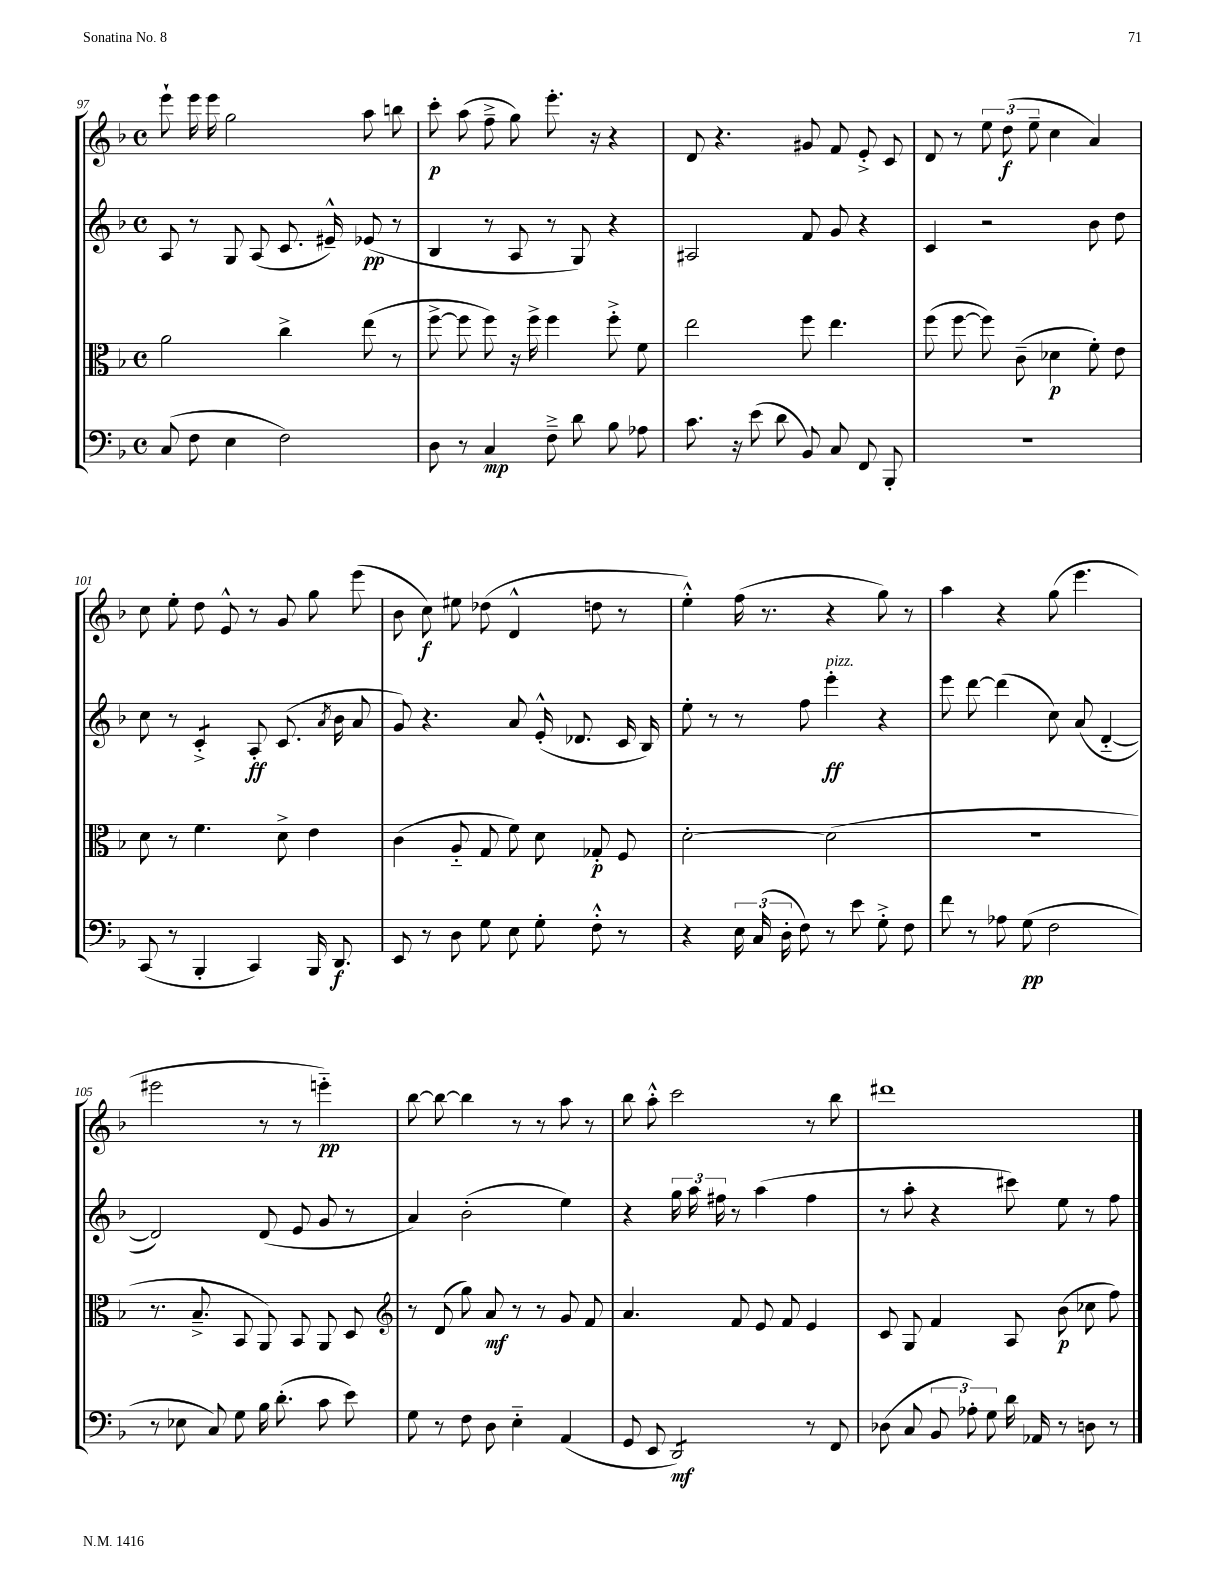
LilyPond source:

<<
\new StaffGroup <<
\new Staff = "s0" {
    \clef treble \key f \major \defaultTimeSignature \time 4/4
    \autoBeamOff e'''8-! e'''16 e'''16 g''2 a''8 b''8 |
    c'''8-.\p a''8( f''8---> g''8) e'''8.-. r16 r4 |
    d'8 r4. gis'8 f'8 e'8-.-> c'8 |
    d'8 r8 \tuplet 3/2 { e''8 d''8\f( e''8-- } c''4 a'4) |
    c''8 e''8-. d''8 e'8-^ r8 g'8 g''8 e'''8( |
    bes'8 c''8\f) eis''8 des''8( d'4-^ d''8 r8 |
    e''4-.-^) f''16( r8. r4 g''8) r8 |
    a''4 r4 g''8( e'''4. |
    eis'''2 r8 r8 e'''4-_\pp) |
    bes''8~ bes''8~ bes''4 r8 r8 a''8 r8 |
    bes''8 a''8-.-^ c'''2 r8 bes''8 |
    dis'''1 \bar "|." |
}
\new Staff = "s1" {
    \clef treble \key f \major \defaultTimeSignature \time 4/4
    \autoBeamOff a8 r8 g8 a8( c'8. eis'16---^) ees'8\pp( r8 |
    bes4 r8 a8 r8 g8) r4 |
    ais2 f'8 g'8 r4 |
    c'4 r2 bes'8 d''8 |
    c''8 r8 c'4:8-.-> a8-.\ff c'8.( \acciaccatura { a'8 } bes'16 a'8 |
    g'8) r4. a'8 e'16-.-^( des'8. c'16 bes16) |
    e''8-. r8 r8 f''8 e'''4-.\ff^\markup { \italic "pizz." } r4 |
    e'''8 d'''8~ d'''4( c''8) a'8( d'4~-_ |
    d'2) d'8( e'8 g'8 r8 |
    a'4) bes'2-.( e''4) |
    r4 \tuplet 3/2 { g''16 a''16 fis''16 } r8 a''4( fis''4 |
    r8 a''8-. r4 cis'''8) e''8 r8 f''8 \bar "|." |
}
\new Staff = "s2" {
    \clef alto \key f \major \defaultTimeSignature \time 4/4
    \autoBeamOff a'2 c''4-> e''8( r8 |
    f''8~-> f''8 f''8) r16 f''16-> f''4 f''8-.-> f'8 |
    e''2 f''8 e''4. |
    f''8( f''8~ f''8) c'8--( des'4\p f'8-.) e'8 |
    d'8 r8 f'4. d'8-> e'4 |
    c'4( a8-_ g8 f'8) d'8 ges8-.\p f8 |
    d'2~-. d'2( |
    R1 |
    r8. bes8.---> bes,8 a,8) bes,8 a,8 d8 |
    \clef treble r8 d'8( g''8) a'8\mf r8 r8 g'8 f'8 |
    a'4. f'8 e'8 f'8 e'4 |
    c'8 g8 f'4 a8 bes'8\p( ces''8 f''8) \bar "|." |
}
\new Staff = "s3" {
    \clef bass \key f \major \defaultTimeSignature \time 4/4
    \autoBeamOff c8( f8 e4 f2) |
    d8 r8 c4\mp f8---> d'8 bes8 aes8 |
    c'8. r16 e'8( d'8 bes,8) c8 f,8 bes,,8-. |
    R1 |
    c,8( r8 bes,,4-. c,4) bes,,16 d,8.\f |
    e,8 r8 d8 g8 e8 g8-. f8-.-^ r8 |
    r4 \tuplet 3/2 { e16 c16( d16-. } f8) r8 e'8 g8-.-> f8 |
    f'8 r8 aes8 g8\pp( f2 |
    r8 ees8 c8) g8 bes16 d'8.-.( c'8 e'8) |
    g8 r8 f8 d8 e4-_ a,4( |
    g,8 e,8 d,2:8\mf) r8 f,8 |
    des8( c8 \tuplet 3/2 { bes,8 aes8-.) g8 } d'16 aes,16 r8 d8 r8 \bar "|." |
}
>>
>>
\layout { \context { \Score currentBarNumber = #97 } }
